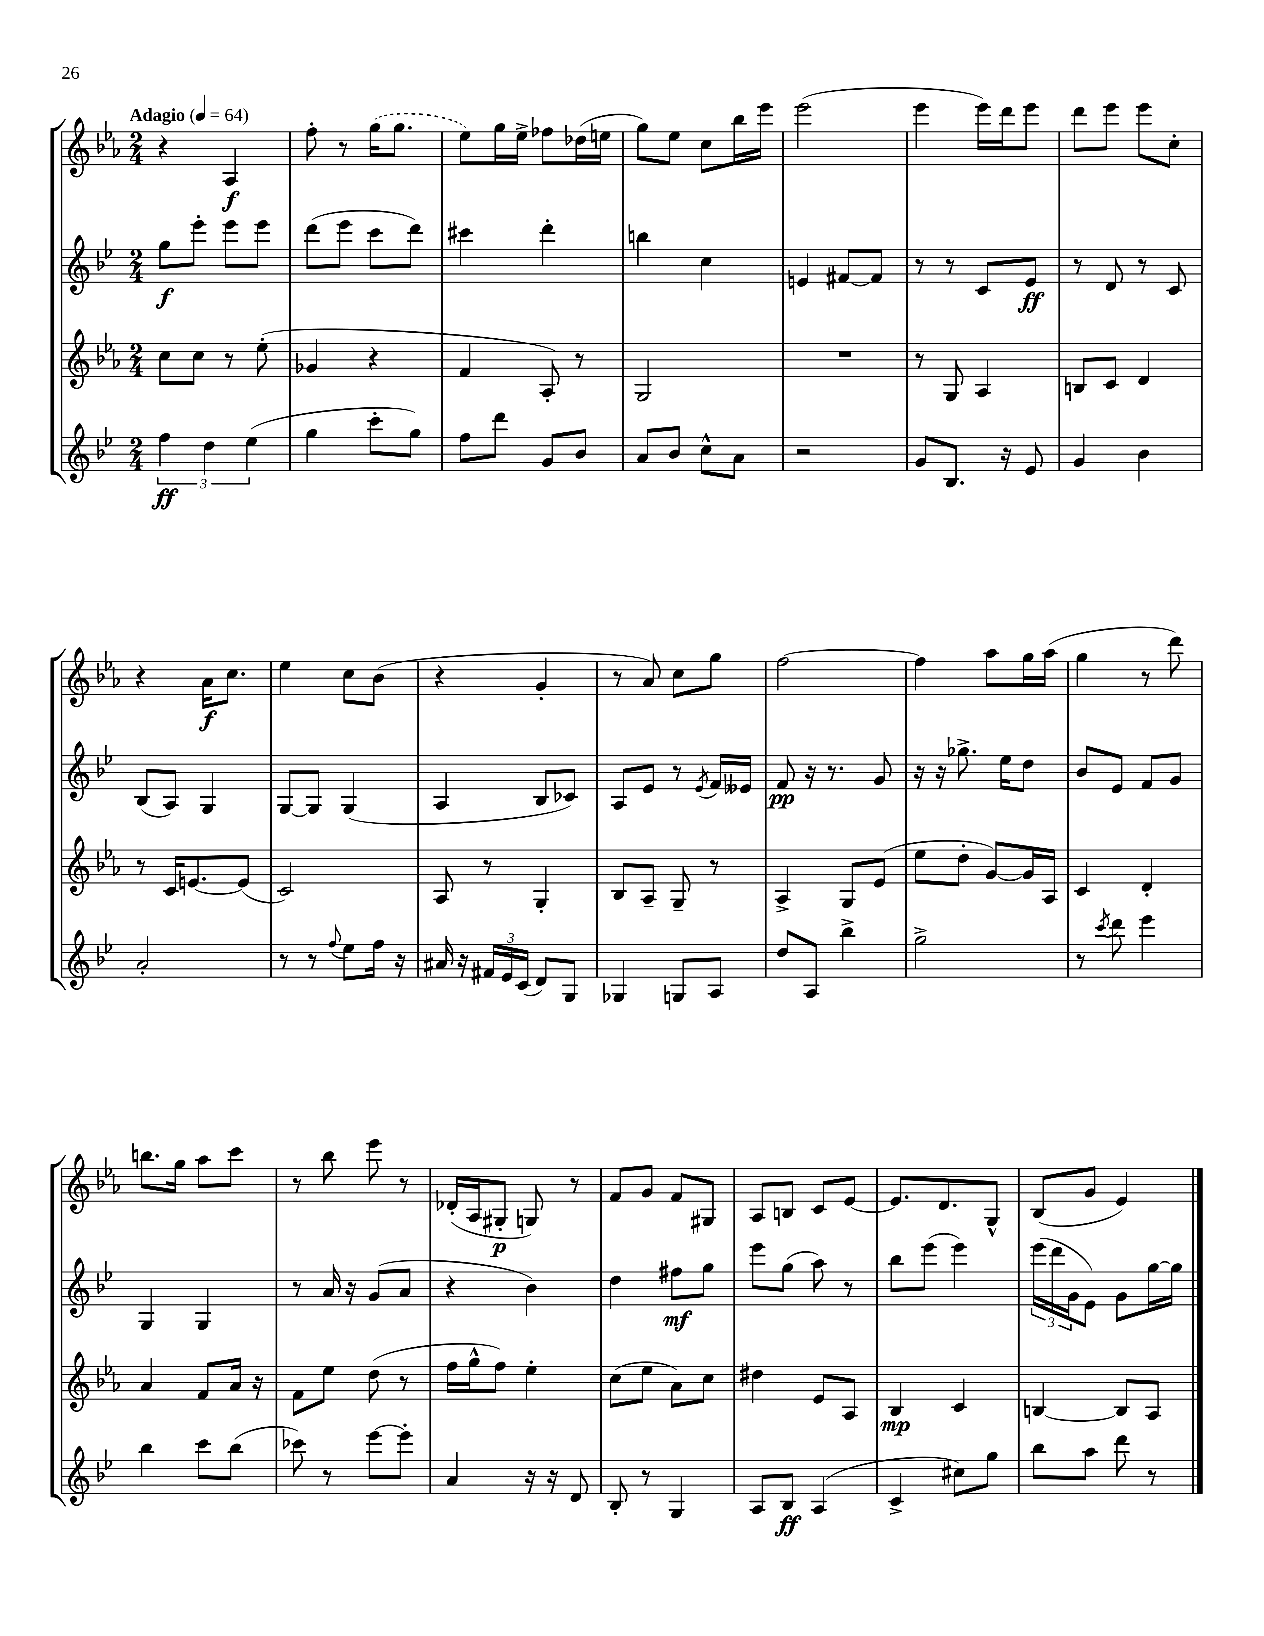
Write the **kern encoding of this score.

**kern	**kern	**kern	**kern
*staff4	*staff3	*staff2	*staff1
*clefG2	*clefG2	*clefG2	*clefG2
*k[b-e-]	*k[b-e-a-]	*k[b-e-]	*k[b-e-a-]
*M2/4	*M2/4	*M2/4	*M2/4
*MM64	*MM64	*MM64	*MM64
6ff	8cc	8gg	4r
.	8cc	8eee-'	.
6dd	.	.	.
.	8r	8eee-	4A-
(6ee-	.	.	.
.	(8ee-'	8eee-	.
=	=	=	=
4gg	4g-	(8ddd	8ff'
.	.	8eee-	8r
8ccc'	4r	8ccc	(16gg
.	.	.	8.gg
8gg)	.	8ddd)	.
=	=	=	=
8ff	4f	4ccc#	8ee-)
8ddd	.	.	16gg
.	.	.	16ee-^
8g	8A-')	4ddd'	8ff-
8b-	8r	.	(16dd-
.	.	.	16ee
=	=	=	=
8a	2G	4bb	8gg)
8b-	.	.	8ee-
8cc^^	.	4cc	8cc
8a	.	.	16bb-
.	.	.	16eee-
=	=	=	=
2r	2r	4e	(2eee-
.	.	[8f#	.
.	.	8f#]	.
=	=	=	=
8g	8r	8r	4eee-
8.B-	8G	8r	.
.	4A-	8c	16eee-)
16r	.	.	16ddd
8e-	.	8e-	8eee-
=	=	=	=
4g	8B	8r	8ddd
.	8c	8d	8eee-
4b-	4d	8r	8eee-
.	.	8c	8cc'
=	=	=	=
2a'	8r	(8B-	4r
.	16c	8A)	.
.	[8.e	.	.
.	.	4G	16a-
.	.	.	8.cc
.	(8e]	.	.
=	=	=	=
8r	2c)	[8G	4ee-
8r	.	8G]	.
8qqff	.	.	.
8ee-	.	(4G	8cc
16ff	.	.	(8b-
16r	.	.	.
=	=	=	=
16a#	8A-	4A	4r
16r	.	.	.
24f#	8r	.	.
24e-	.	.	.
(24c	.	.	.
8d)	4G'	8B-	4g'
8G	.	8c-)	.
=	=	=	=
4G-	8B-	8A	8r
.	8A-~	8e-	8a-)
8G	8G~	8r	8cc
.	.	8qe-	.
8A	8r	16f	8gg
.	.	16e--	.
=	=	=	=
8dd	4A-^	8f	[2ff
8A	.	16r	.
.	.	8.r	.
4bb-^	8G	.	.
.	(8e-	8g	.
=	=	=	=
2gg^	8ee-	16r	4ff]
.	.	16r	.
.	8dd'	8.gg-^	.
.	[8g)	.	8aa-
.	.	16ee-	.
.	16g]	8dd	16gg
.	16A-	.	(16aa-
=	=	=	=
8r	4c	8b-	4gg
8qccc	.	.	.
8ddd	.	8e-	.
4eee-	4d'	8f	8r
.	.	8g	8ddd)
=	=	=	=
4bb-	4a-	4G	8.bb
.	.	.	16gg
8ccc	8f	4G	8aa-
(8bb-	16a-	.	8ccc
.	16r	.	.
=	=	=	=
8ccc-)	8f	8r	8r
8r	8ee-	16a	8bb-
.	.	16r	.
[8eee-	(8dd	(8g	8eee-
8eee-']	8r	8a	8r
=	=	=	=
4a	16ff	4r	(16d-'
.	16gg^^	.	16A-
.	8ff)	.	8G#'
16r	4ee-'	4b-)	8G)
16r	.	.	.
8d	.	.	8r
=	=	=	=
8B-'	(8cc	4dd	8f
8r	8ee-	.	8g
4G	8a-)	8ff#	8f
.	8cc	8gg	8G#
=	=	=	=
8A	4dd#	8eee-	8A-
8B-	.	(8gg	8B
(4A	8e-	8aa)	8c
.	8A-	8r	[8e-
=	=	=	=
4c^	4B-	8bb-	8.e-]
.	.	(8eee-	.
.	.	.	8.d
8cc#)	4c	4eee-)	.
8gg	.	.	8G^^
=	=	=	=
8bb-	[4B	(24eee-	(8B-
.	.	24ddd	.
.	.	24g	.
8aa	.	8e-)	8g
8ddd	8B]	8g	4e-)
8r	8A-	[16gg	.
.	.	16gg]	.
==	==	==	==
*-	*-	*-	*-
